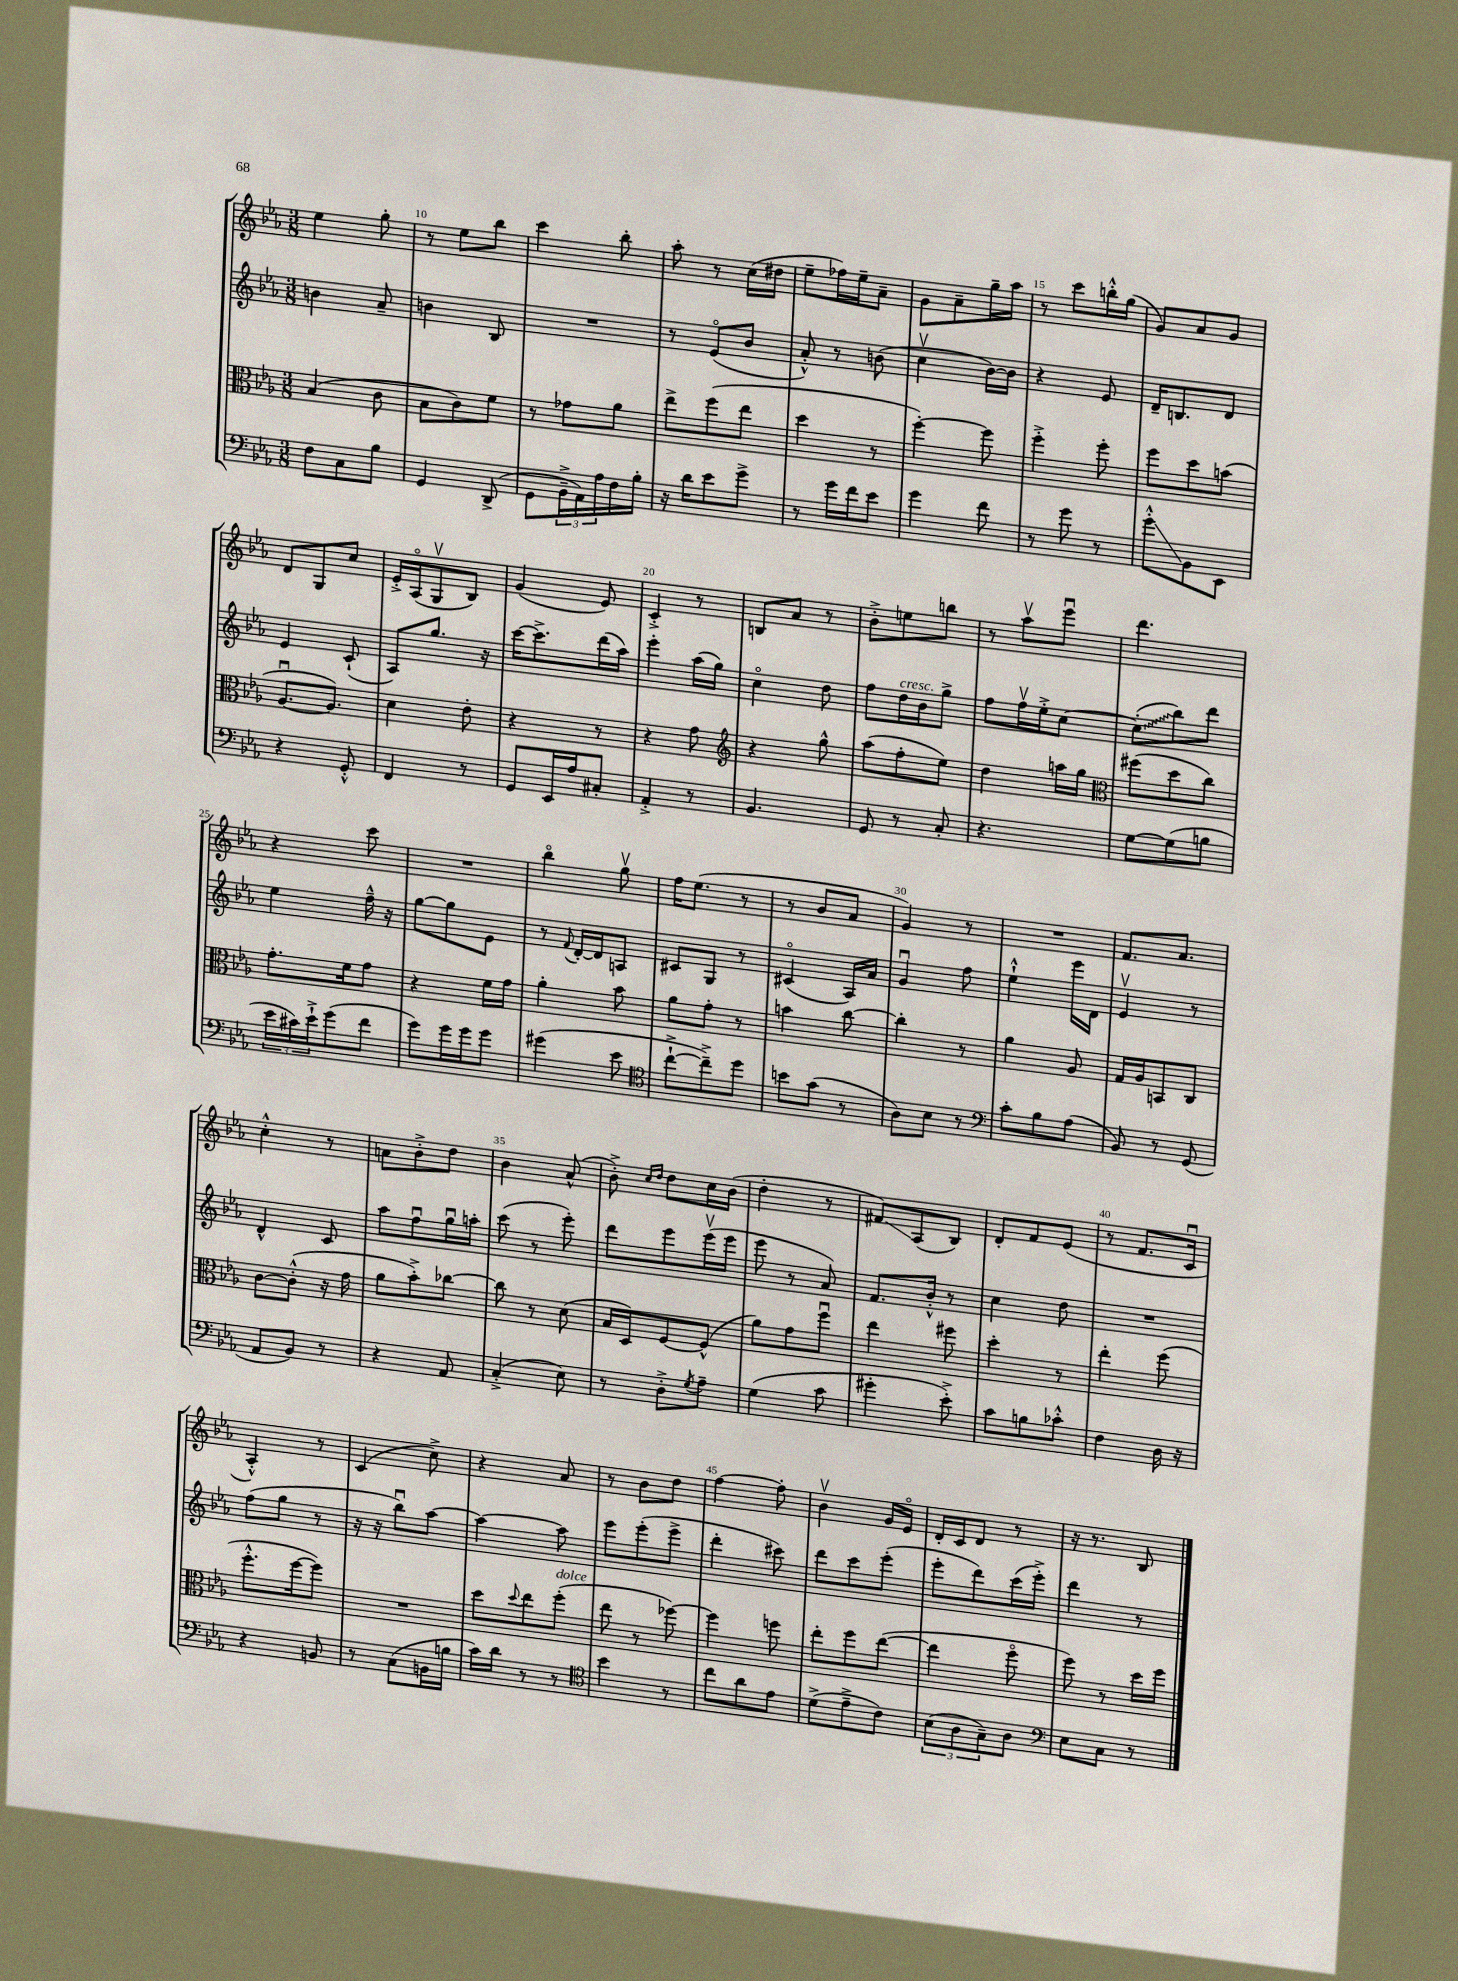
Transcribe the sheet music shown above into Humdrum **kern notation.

**kern	**kern	**kern	**kern
*staff4	*staff3	*staff2	*staff1
*clefF4	*clefC3	*clefG2	*clefG2
*k[b-e-a-]	*k[b-e-a-]	*k[b-e-a-]	*k[b-e-a-]
*M3/8	*M3/8	*M3/8	*M3/8
8F	(4B-	4b	4ee-
8C	.	.	.
8B-	8c	8a-~	8gg'
=	=	=	=
4GG	8B-	4b	8r
.	8c)	.	8ee-
(8DD^	8f	8B-	8bb-
=	=	=	=
8GG	8r	4.r	4ccc
24BB-~^	8g-	.	.
24AA-)	.	.	.
24A-	.	.	.
16F	8a-	.	8bb-'
16B-'	.	.	.
=	=	=	=
16r	8ee-^	8r	8aa-'
16d	.	.	.
8e-	(8ff	(8e-o	8r
8g^	8ee-	8b-	(16cc
.	.	.	16dd#
=	=	=	=
8r	4dd	8a-'^^)	8ee-~
16g	.	8r	16ff-)
16f	.	.	16ee-~
8e-	8r	(8b	8a-~
=	=	=	=
4g	[4ff')	4ccv	8g
.	.	.	8a-~
8f	8ff]	[16b-)	16gg~
.	.	16b-]	16aa-
=	=	=	=
8r	4ff'^	4r	8r
8g	.	.	8ccc
8r	8ff'	8e-	16bb'^^
.	.	.	(16gg
=	=	=	=
8g'^^	8ff	16d~	8g)
.	.	8.B	.
8BB-	8dd	.	8a-
8EE-	(8b	8d	8g
=	=	=	=
4r	[8.A-u	4e-	8d
.	.	.	8G
.	8.A-])	.	.
8GG'^^	.	(8c`	8cc
=	=	=	=
4FF	4d	8A-)	16e-'^
.	.	.	(16A-o
.	.	8.gg	8Gv
8r	8e-'	.	8B-)
.	.	16r	.
=	=	=	=
8GG	4r	[16ccc	(4g
.	.	8.ccc^]	.
16EE-	.	.	.
16A-	.	.	.
8C#'	8r	(16ddd	8e-)
.	.	16aa-)	.
=	=	=	=
4AA-'^	4r	4eee-'	4c'^
8r	8g	(16aa-	8r
.	.	16gg)	.
=	=	=	=
*	*clefG2	*	*
4.BB-	4r	4cco	8B
.	.	.	8a-
.	8gg^^	8dd	8r
=	=	=	=
8GG	(8aa-	8ff	8b-'^
8r	8ff'	16dd	8ee
.	.	16b-	.
8C'	8ee-)	8gg^	8bb
=	=	=	=
4.r	4dd	8ff	8r
.	.	16ffv	8aa-v
.	.	16ee-'^	.
.	16aa	[8cc	8eee-u
.	16gg	.	.
=	=	=	=
*	*clefC3	*	*
[8G	(8ff#	(8cc']	4.ddd
(8G]	8dd	8bb-)	.
8B	8cc)	8ddd	.
=	=	=	=
24e-	8.g'	4ee-	4r
24c#)	.	.	.
24e-`^	.	.	.
(8g	.	.	.
.	16f	.	.
8f	8g	16ff~^^	8ccc
.	.	16r	.
=	=	=	=
8g)	4r	[8gg	4.r
16g	.	8gg]	.
16g	.	.	.
8g	16f	8e-	.
.	16g	.	.
=	=	=	=
(4g#	4a-'	8r	4bb-o
.	.	8qqf	.
.	.	[16d'	.
.	.	16d]	.
8e-	8b-	8A	8ggv
=	=	=	=
*clefC4	*	*	*
[8cc`^	8a-	8c#	16ff
.	.	.	(8.ee-
8cc~^])	8g'	8G	.
8dd	8r	8r	8r
=	=	=	=
8b	4b	(4c#o	8r
(8g	.	.	8b-
8r	[8cc	16A-)	8a-
.	.	16a-	.
=	=	=	=
8A-)	4cc']	4gu	4g)
8B-	.	.	.
8r	8r	8ff	8r
=	=	=	=
*clefF4	*	*	*
8c'	4a-	4ee-`^^	4.r
8B-	.	.	.
(8A-	8A-	16eee-	.
.	.	16d	.
=	=	=	=
8BB-)	16G	4e-v	8.f
.	16A-	.	.
8r	8BB	.	.
.	.	.	8.a-
(8GG	8C	8r	.
=	=	=	=
8AA-	[8c	4d^^	4cc'^^
8BB-)	(8c'^^]	.	.
8r	16r	8c	8r
.	16g	.	.
=	=	=	=
4r	8a-	8aa-	8a
.	8b-'^)	8ffu	8b-'^
8AA-	[8cc-	16ggu	8dd
.	.	16aa'	.
=	=	=	=
(4C'^	8cc-]	(8ccc	4b-
.	8r	8r	.
8E-)	(8d	8eee-')	(8a-^^
=	=	=	=
8r	16B-	8ddd	8b-'^)
.	16D)	.	.
.	.	.	16qqcc
.	.	.	16qqdd
8D'^	[8F	8eee-	8dd
8qG	.	.	.
8A-~	(8F^^]	(16eee-v	16cc
.	.	16eee-	(16b-
=	=	=	=
(4G	8a-)	8eee-	4dd'
.	8g	8r	.
8c	8ffu	8a-)	8r
=	=	=	=
4g#'	4ee-	8.f	8f#)
.	.	.	(8A-
.	.	16b-'^^	.
8e-'^)	8ff#	8r	8B-)
=	=	=	=
8c	4dd'	4cc	8d'
8B	.	.	8f
8c-'^^	8r	8dd	(8e-
=	=	=	=
4F	4ee-'	4.r	8r
.	.	.	8.f
16D	(8ff	.	.
16r	.	.	16cu
=	=	=	=
4r	8.ff'^^	(8ff	4A-'^^)
.	.	8gg	.
.	[16ff	.	.
8BB	8ff])	8r	8r
=	=	=	=
8r	4.r	16r	(4c
.	.	16r	.
(8C	.	8bb-u)	.
16BB	.	[8aa-	8cc^)
16B	.	.	.
=	=	=	=
16c)	8dd	4aa-_	4r
16d	.	.	.
.	8qqdd	.	.
8r	8ee-	.	.
8r	(8ff'	8aa-]	8a-
=	=	=	=
*clefC4	*	*	*
4b-	8ee-	8eee-	8r
.	8r	(8eee-'	8b-
8r	[8ff-)	8eee-^	8dd
=	=	=	=
8cc	4ff-]	4ddd'	[4ff
8a-	.	.	.
8e-	8ff	8ccc#)	8ff']
=	=	=	=
(8d^	8ee-'	8ddd	4b-v
8e-~^	8ff	8ccc	.
8c)	([8ee-	(8eee-'	16g
.	.	.	16e-o
=	=	=	=
(12B-	4ee-]	8eee-'	16d'
.	.	.	16c
12A-	.	.	.
.	.	8ddd)	8d
12G~)	.	.	.
8A-	8ffo	(16ccc	8r
.	.	16eee-'^)	.
=	=	=	=
*clefF4	*	*	*
8E-	8ff)	4ddd	16r
.	.	.	8.r
8C	8r	.	.
8r	16dd	8r	8B-
.	16ff	.	.
==	==	==	==
*-	*-	*-	*-
